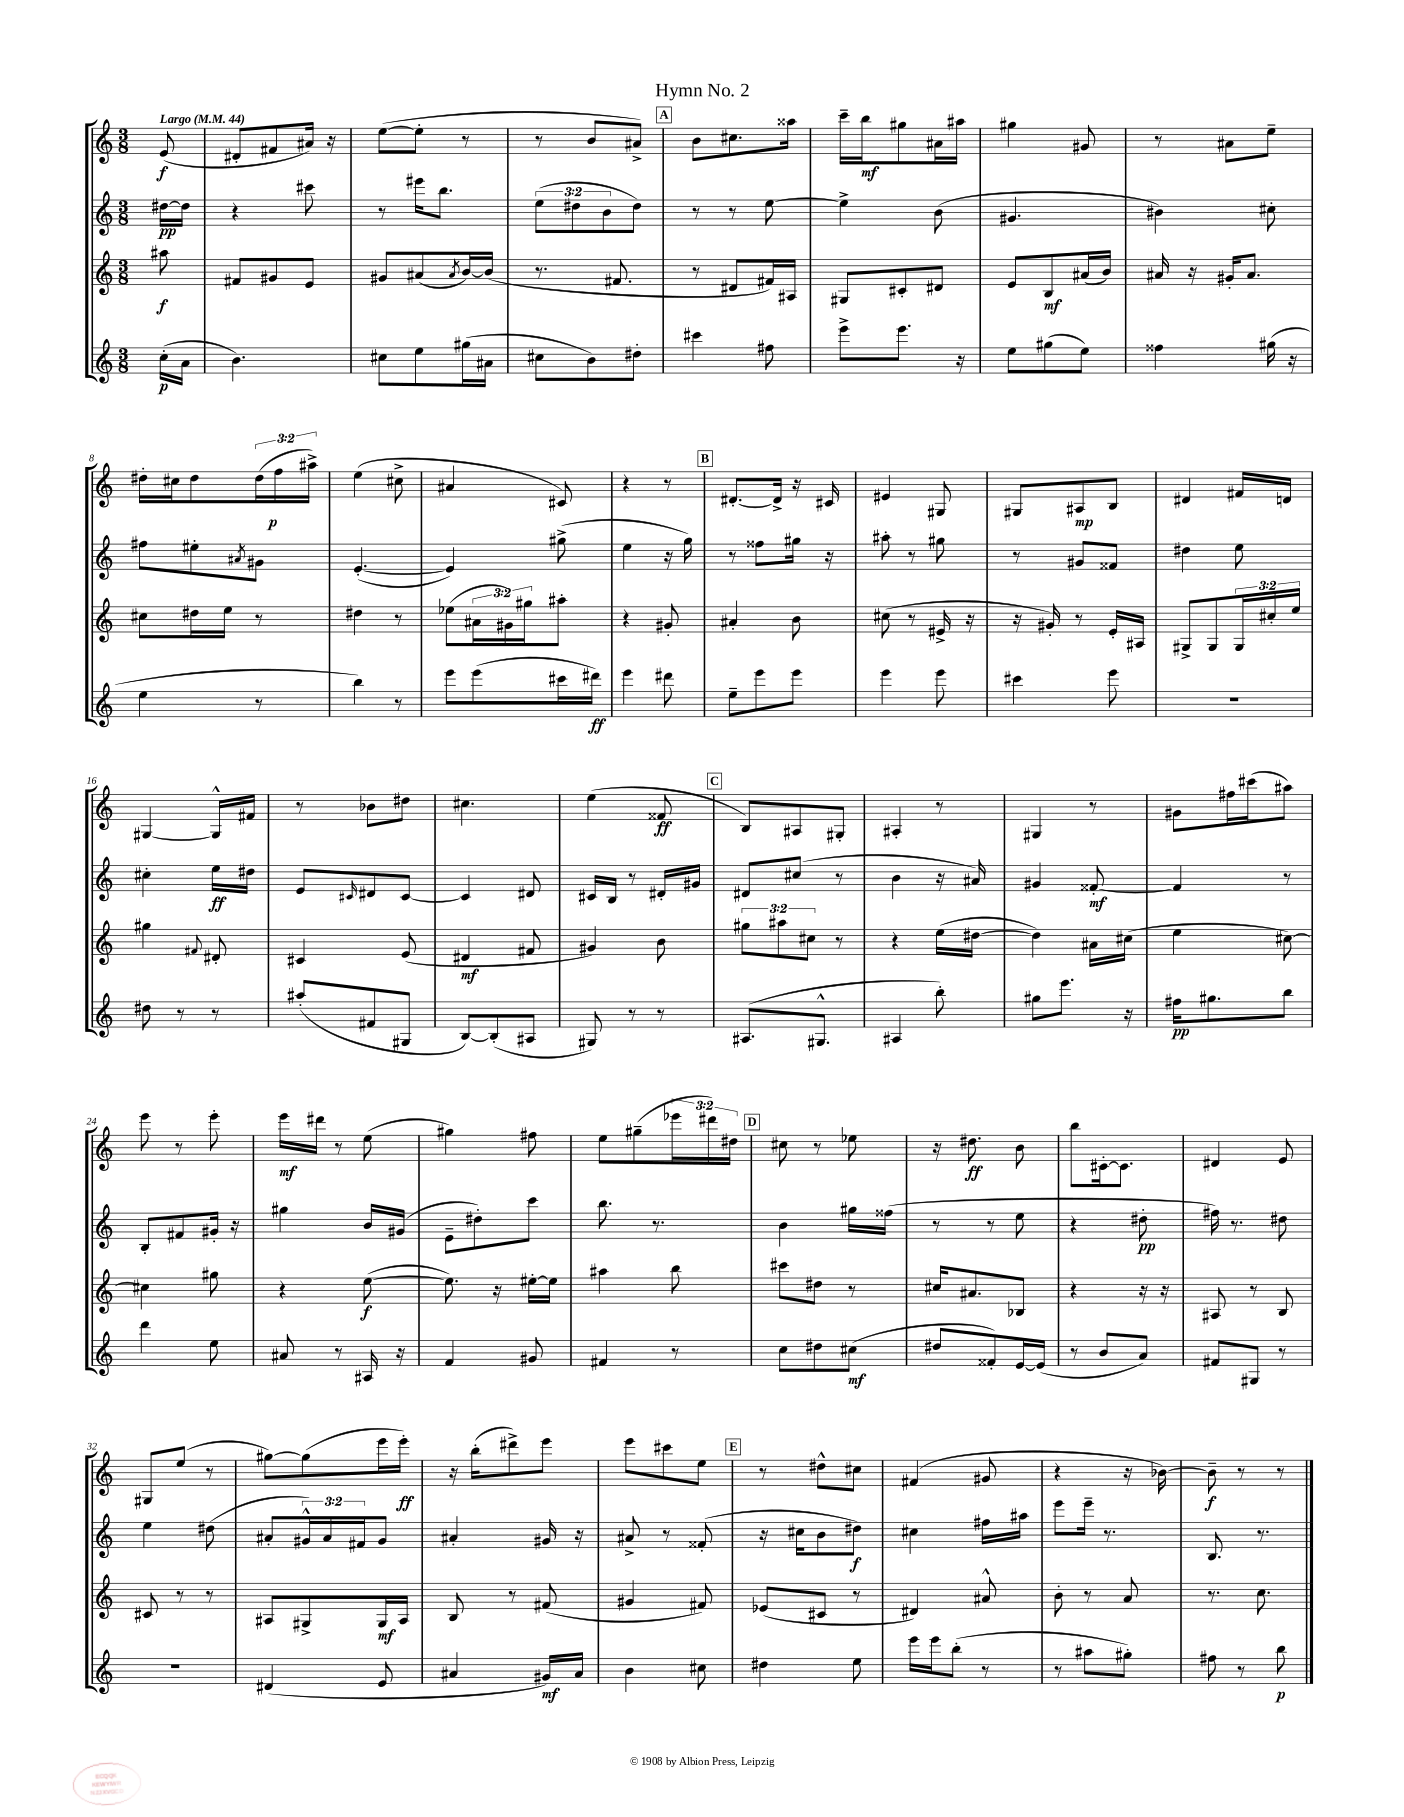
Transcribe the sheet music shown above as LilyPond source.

\header { title = "Hymn No. 2" }
<<
\new StaffGroup <<
\new Staff = "s0" {
    \clef treble \key c \major \numericTimeSignature \time 3/8 \override Staff.TupletNumber.text = #tuplet-number::calc-fraction-text \partial 8 \tempo "Largo" 4 = 44
    e'8\f( |
    dis'8-. fis'8 ais'16) r16 |
    e''8~( e''8-. r8 |
    r8 b'8 ais'8->) |
    \mark \markup { \box "A" } b'8 cis''8. aisis''16 |
    c'''16-- b''16\mf gis''8 ais'16 ais''16 |
    gis''4 gis'8 |
    r8 ais'8 e''8-- |
    dis''16-. cis''16 dis''8 \tuplet 3/2 { dis''16( f''16\p ais''16->) } |
    e''4( cis''8-> |
    ais'4 cis'8) |
    r4 r8 |
    \mark \markup { \box "B" } dis'8.~-. dis'16-> r16 cis'16 |
    eis'4 gis8 |
    gis8 ais8\mp b8 |
    dis'4 fis'16 d'16 |
    gis4~ gis16-^ fis'16 |
    r8 bes'8 dis''8 |
    cis''4. |
    e''4( fisis'8\ff |
    \mark \markup { \box "C" } b8) ais8 gis8-. |
    ais4-. r8 |
    gis4 r8 |
    gis'8 fis''16 cis'''16( ais''8) |
    e'''8 r8 e'''8-. |
    e'''16\mf dis'''16 r8 e''8( |
    gis''4) fis''8 |
    e''8 gis''8--( \tuplet 3/2 { ees'''16 dis'''16) dis''16 } |
    \mark \markup { \box "D" } cis''8 r8 ees''8 |
    r16 dis''8.\ff b'8 |
    b''8 cis'16~-. cis'8. |
    dis'4 e'8 |
    gis8 e''8( r8 |
    gis''8~) gis''8( e'''16 e'''16-.\ff) |
    r16 b''16-.( dis'''8->) e'''8 |
    e'''8 cis'''8 e''8 |
    \mark \markup { \box "E" } r8 dis''8-^ cis''8 |
    fis'4( gis'8 |
    r4 r16 bes'16~) |
    bes'8--\f r8 r8 \bar "|." |
}
\new Staff = "s1" {
    \clef treble \key c \major \numericTimeSignature \time 3/8 \override Staff.TupletNumber.text = #tuplet-number::calc-fraction-text \partial 8
    dis''16~\pp dis''16 |
    r4 cis'''8 |
    r8 eis'''16 b''8. |
    \tuplet 3/2 { e''8( dis''8 b'8 } dis''8) |
    \mark \markup { \box "A" } r8 r8 e''8~ |
    e''4-> b'8( |
    gis'4. |
    bis'4) cis''8-. |
    fis''8 eis''8-. \acciaccatura { ais'8 } gis'8 |
    e'4.~-.( |
    e'4) gis''8->( |
    e''4 r16 g''16) |
    \mark \markup { \box "B" } r8 fisis''8 gis''16 r16 |
    ais''8-. r8 gis''8 |
    r8 gis'8 fisis'8 |
    dis''4 e''8 |
    cis''4-. e''16\ff dis''16 |
    e'8 \grace { cis'16 } dis'8 cis'8~ |
    cis'4 dis'8 |
    cis'16 b16 r8 dis'16-. gis'16 |
    \mark \markup { \box "C" } dis'8 cis''8( r8 |
    b'4 r16 ais'16) |
    gis'4 fisis'8~-.\mf |
    fisis'4 r8 |
    b8-. fis'8 gis'16-. r16 |
    gis''4 b'16 gis'16( |
    e'8-- dis''8-.) c'''8 |
    b''8. r8. |
    \mark \markup { \box "D" } b'4 gis''16 fisis''16( |
    r8 r8 e''8 |
    r4 dis''8-.\pp |
    fis''16) r8. dis''8 |
    e''4 dis''8( |
    ais'8-. \tuplet 3/2 { gis'16-^) ais'16 fis'16 } gis'8 |
    ais'4-. gis'16 r16 |
    ais'8-> r8 fisis'8-.( |
    \mark \markup { \box "E" } r16 cis''16 b'8 dis''8\f) |
    cis''4 fis''16 ais''16 |
    e'''8 e'''16-- r8. |
    b8. r8. \bar "|." |
}
\new Staff = "s2" {
    \clef treble \key c \major \numericTimeSignature \time 3/8 \override Staff.TupletNumber.text = #tuplet-number::calc-fraction-text \partial 8
    ais''8\f |
    fis'8 gis'8 e'8 |
    gis'8 ais'8( \acciaccatura { ais'8 } b'16~) b'16( |
    r8. fis'8. |
    \mark \markup { \box "A" } r8 dis'8 fis'16) ais16 |
    gis8 cis'8-. dis'8 |
    e'8 b8\mf ais'16( b'16) |
    ais'16 r16 gis'16-. ais'8. |
    cis''8 dis''16 e''16 r8 |
    dis''4 r8 |
    ees''8( \tuplet 3/2 { ais'16 gis'16) gis''16 } ais''8-. |
    r4 gis'8-. |
    \mark \markup { \box "B" } ais'4-. b'8 |
    cis''8( r8 eis'16-> r16 |
    r16 gis'16-.) r8 e'16-. ais16 |
    gis8-> gis8 \tuplet 3/2 { gis16 cis''16-. e''16 } |
    gis''4 \appoggiatura { fis'8 } dis'8-. |
    cis'4 e'8( |
    dis'4\mf fis'8 |
    gis'4) b'8 |
    \mark \markup { \box "C" } \tuplet 3/2 { gis''8 ais''8 cis''8 } r8 |
    r4 e''16( dis''16~ |
    dis''4) ais'16 cis''16( |
    e''4 cis''8~) |
    cis''4 gis''8 |
    r4 e''8~\f( |
    e''8.) r16 eis''16~-. eis''16 |
    ais''4 b''8 |
    \mark \markup { \box "D" } cis'''8 dis''8 r8 |
    cis''16 ais'8. bes8 |
    r4 r16 r16 |
    ais8 r8 b8 |
    cis'8 r8 r8 |
    ais8 gis8-> gis16\mf ais16 |
    b8 r8 fis'8( |
    gis'4 fis'8) |
    \mark \markup { \box "E" } ees'8( cis'8 r8 |
    dis'4) ais'8-^ |
    b'8-. r8 a'8 |
    r8. c''8. \bar "|." |
}
\new Staff = "s3" {
    \clef treble \key c \major \numericTimeSignature \time 3/8 \partial 8
    c''16-.\p( a'16 |
    b'4.) |
    cis''8 e''8 gis''16( ais'16 |
    cis''8 b'8) dis''8-. |
    \mark \markup { \box "A" } cis'''4 fis''8 |
    e'''8-> e'''8. r16 |
    e''8 gis''8( e''8) |
    fisis''4 gis''16( r16 |
    e''4 r8 |
    b''4) r8 |
    e'''8 e'''8( cis'''16 dis'''16\ff) |
    e'''4 dis'''8 |
    \mark \markup { \box "B" } e''8-- e'''8 e'''8 |
    e'''4 e'''8 |
    cis'''4 e'''8 |
    R4. |
    dis''8 r8 r8 |
    ais''8-.( fis'8 gis8 |
    b8~) b8-.( ais8 |
    gis8) r8 r8 |
    \mark \markup { \box "C" } ais8.( gis8.-^ |
    ais4 b''8-.) |
    gis''8 e'''8. r16 |
    fis''16\pp gis''8. b''8 |
    d'''4 e''8 |
    ais'8 r8 ais16 r16 |
    f'4 gis'8 |
    fis'4 r8 |
    \mark \markup { \box "D" } c''8 dis''8 cis''8\mf( |
    dis''8 fisis'8-.) e'16~ e'16( |
    r8 b'8 a'8) |
    fis'8 gis8 r8 |
    R4. |
    dis'4( e'8 |
    ais'4 gis'16\mf) ais'16 |
    b'4 cis''8 |
    \mark \markup { \box "E" } dis''4 e''8 |
    e'''16 e'''16 b''8-.( r8 |
    r8 ais''8 gis''8-.) |
    fis''8 r8 b''8\p \bar "|." |
}
>>
>>
